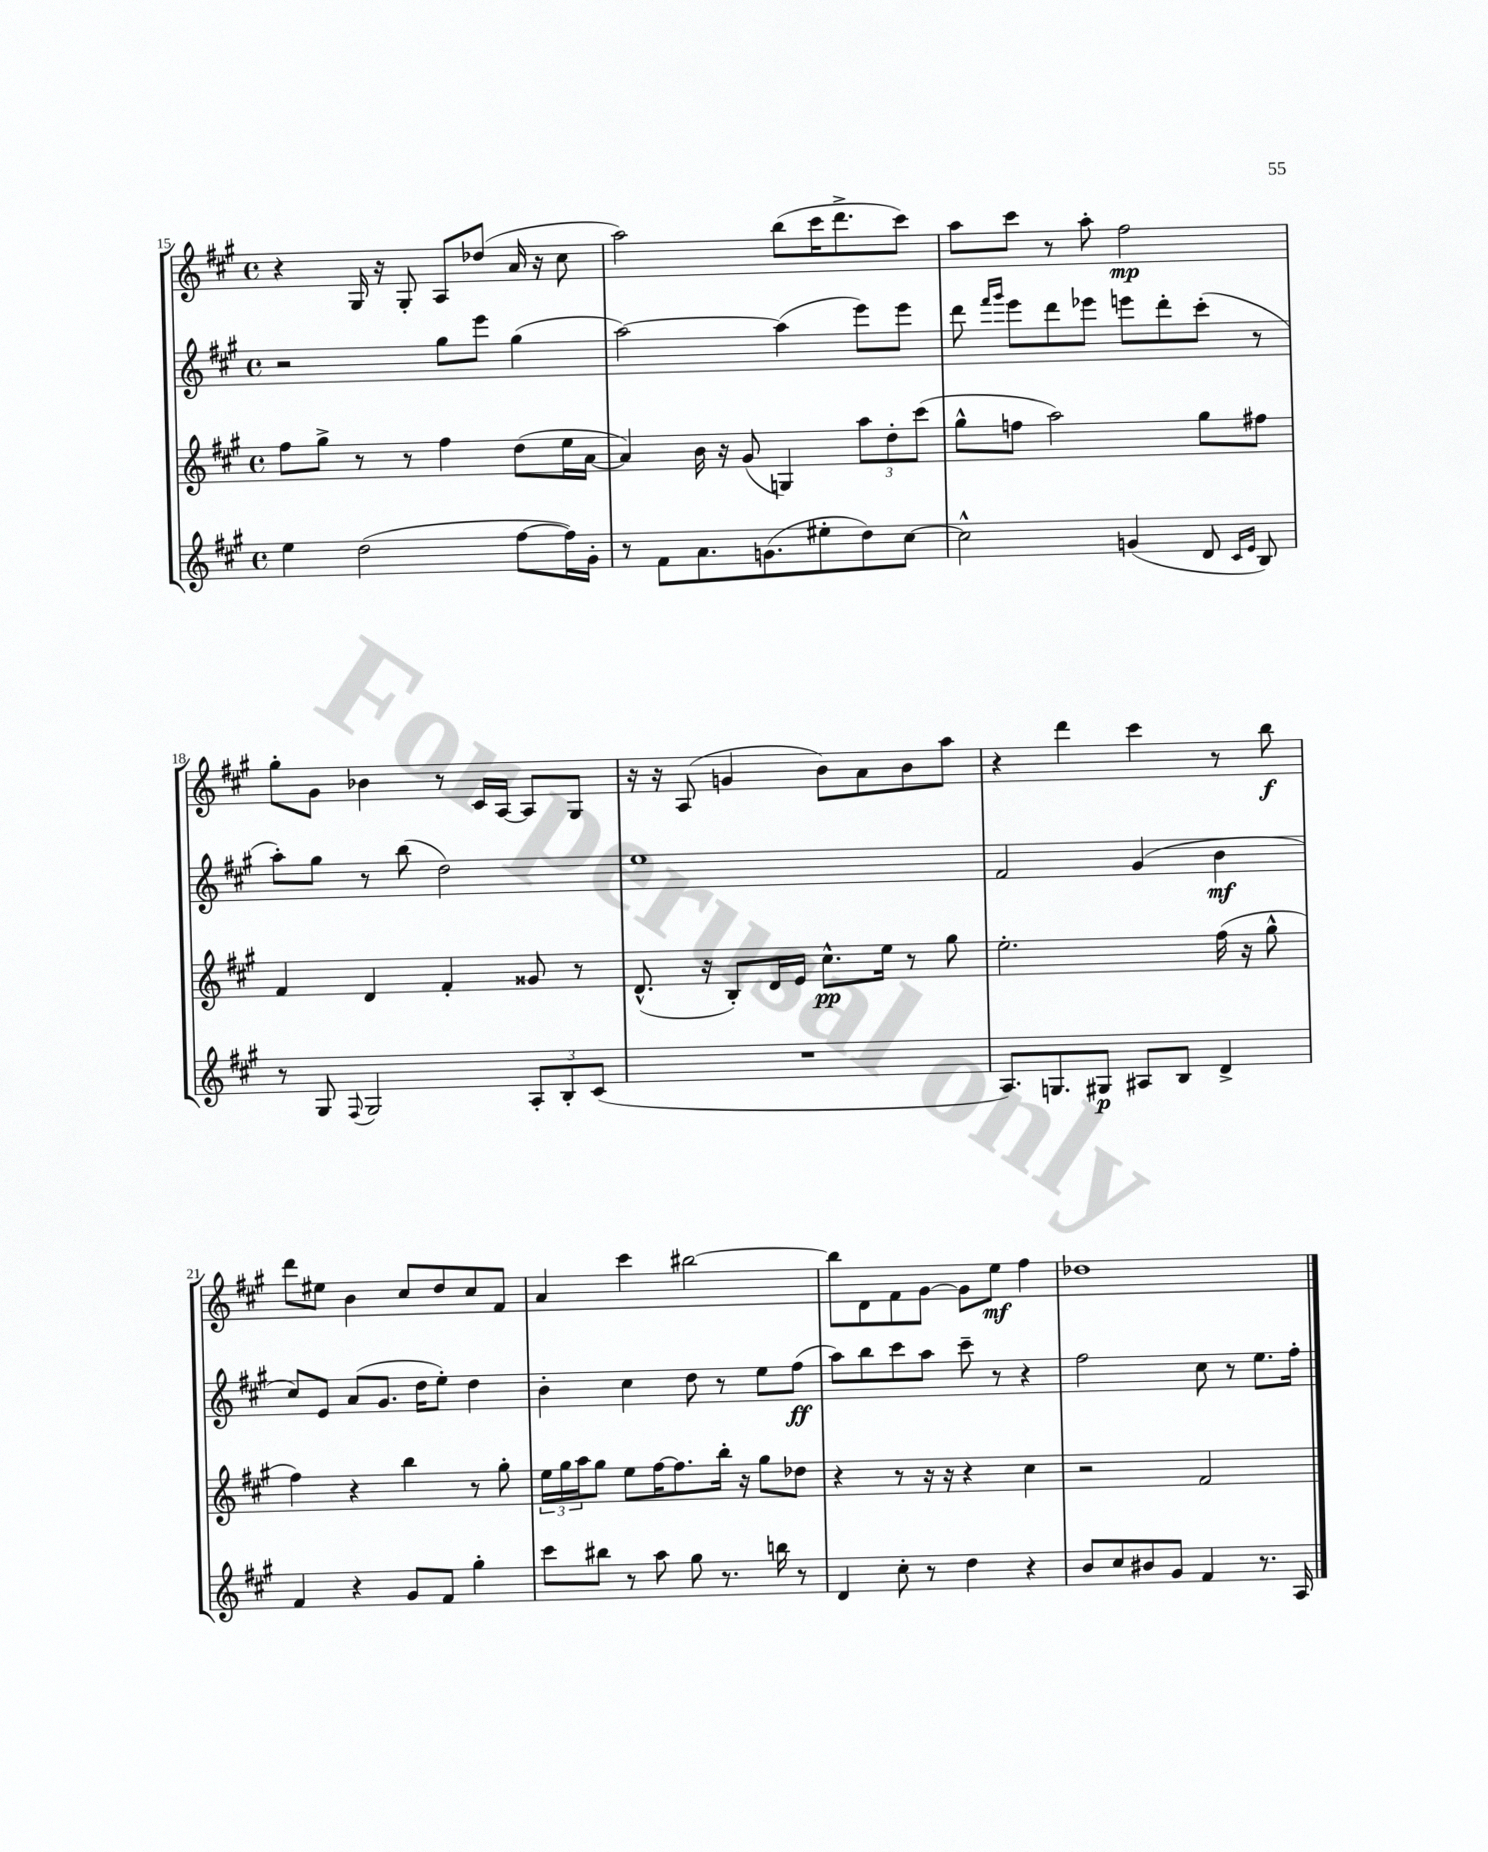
<<
\new StaffGroup <<
\new Staff = "s0" {
    \clef treble \key a \major \defaultTimeSignature \time 4/4
    r4 gis16 r16 gis8-. a8 des''8( a'16 r16 cis''8 |
    a''2) b''8( cis'''16 d'''8.-> cis'''8) |
    a''8 cis'''8 r8 a''8-. fis''2\mp |
    gis''8-. gis'8 bes'4 r8 cis'16 a16~ a8 gis8 |
    r16 r16 a8( g'4 b'8) a'8 b'8 a''8 |
    r4 d'''4 cis'''4 r8 b''8\f |
    d'''8 eis''8 b'4 cis''8 d''8 cis''8 fis'8 |
    a'4 cis'''4 bis''2~ |
    bis''8 d'8 fis'8 gis'8~ gis'8 e''8\mf fis''4 |
    des''1 \bar "|." |
}
\new Staff = "s1" {
    \clef treble \key a \major \defaultTimeSignature \time 4/4
    r2 gis''8 e'''8 gis''4( |
    a''2~) a''4( e'''8) e'''8 |
    d'''8 \grace { fis'''16 gis'''16 } e'''8 d'''8 ees'''8 e'''8 d'''8-. cis'''8-.( r8 |
    a''8-.) gis''8 r8 b''8( d''2) |
    e''1 |
    fis'2 gis'4( b'4\mf |
    cis''8) e'8 a'8( gis'8. d''16 e''8-.) d''4 |
    b'4-. cis''4 d''8 r8 e''8 fis''8\ff( |
    a''8) b''8 cis'''8 a''8 cis'''8-- r8 r4 |
    fis''2 cis''8 r8 e''8. fis''16-. \bar "|." |
}
\new Staff = "s2" {
    \clef treble \key a \major \defaultTimeSignature \time 4/4
    fis''8 gis''8-> r8 r8 fis''4 d''8( e''16 a'16~ |
    a'4) b'16 r16 gis'8( g4) \tuplet 3/2 { a''8 d''8-. cis'''8( } |
    gis''8-^ f''8 a''2) gis''8 fis''8 |
    fis'4 d'4 fis'4-. gisis'8 r8 |
    d'8.-^( r16 b8-.) d'16 e'16 cis''8.-^\pp e''16 r8 gis''8 |
    e''2.-. fis''16( r16 gis''8-^ |
    fis''4) r4 b''4 r8 gis''8-. |
    \tuplet 3/2 { e''16 gis''16 a''16 } gis''8 e''8 fis''16~ fis''8. b''16-. r16 gis''8 des''8 |
    r4 r8 r16 r16 r4 cis''4 |
    r2 fis'2 \bar "|." |
}
\new Staff = "s3" {
    \clef treble \key a \major \defaultTimeSignature \time 4/4
    e''4 d''2( fis''8~ fis''16) gis'16-. |
    r8 fis'8 a'8. g'8.( eis''8-. d''8) cis''8~ |
    cis''2-^ g'4( d'8 \grace { cis'16 e'16 } b8) |
    r8 gis8 \appoggiatura { fis8 } gis2 \tuplet 3/2 { a8-. b8-. cis'8( } |
    R1 |
    a8.) g8. gis8\p ais8 b8 d'4-> |
    fis'4 r4 gis'8 fis'8 gis''4-. |
    cis'''8 bis''8 r8 a''8 gis''8 r8. b''16 r8 |
    d'4 cis''8-. r8 d''4 r4 |
    b'8 cis''8 bis'8 gis'8 fis'4 r8. a16 \bar "|." |
}
>>
>>
\layout { \context { \Score currentBarNumber = #15 } }
